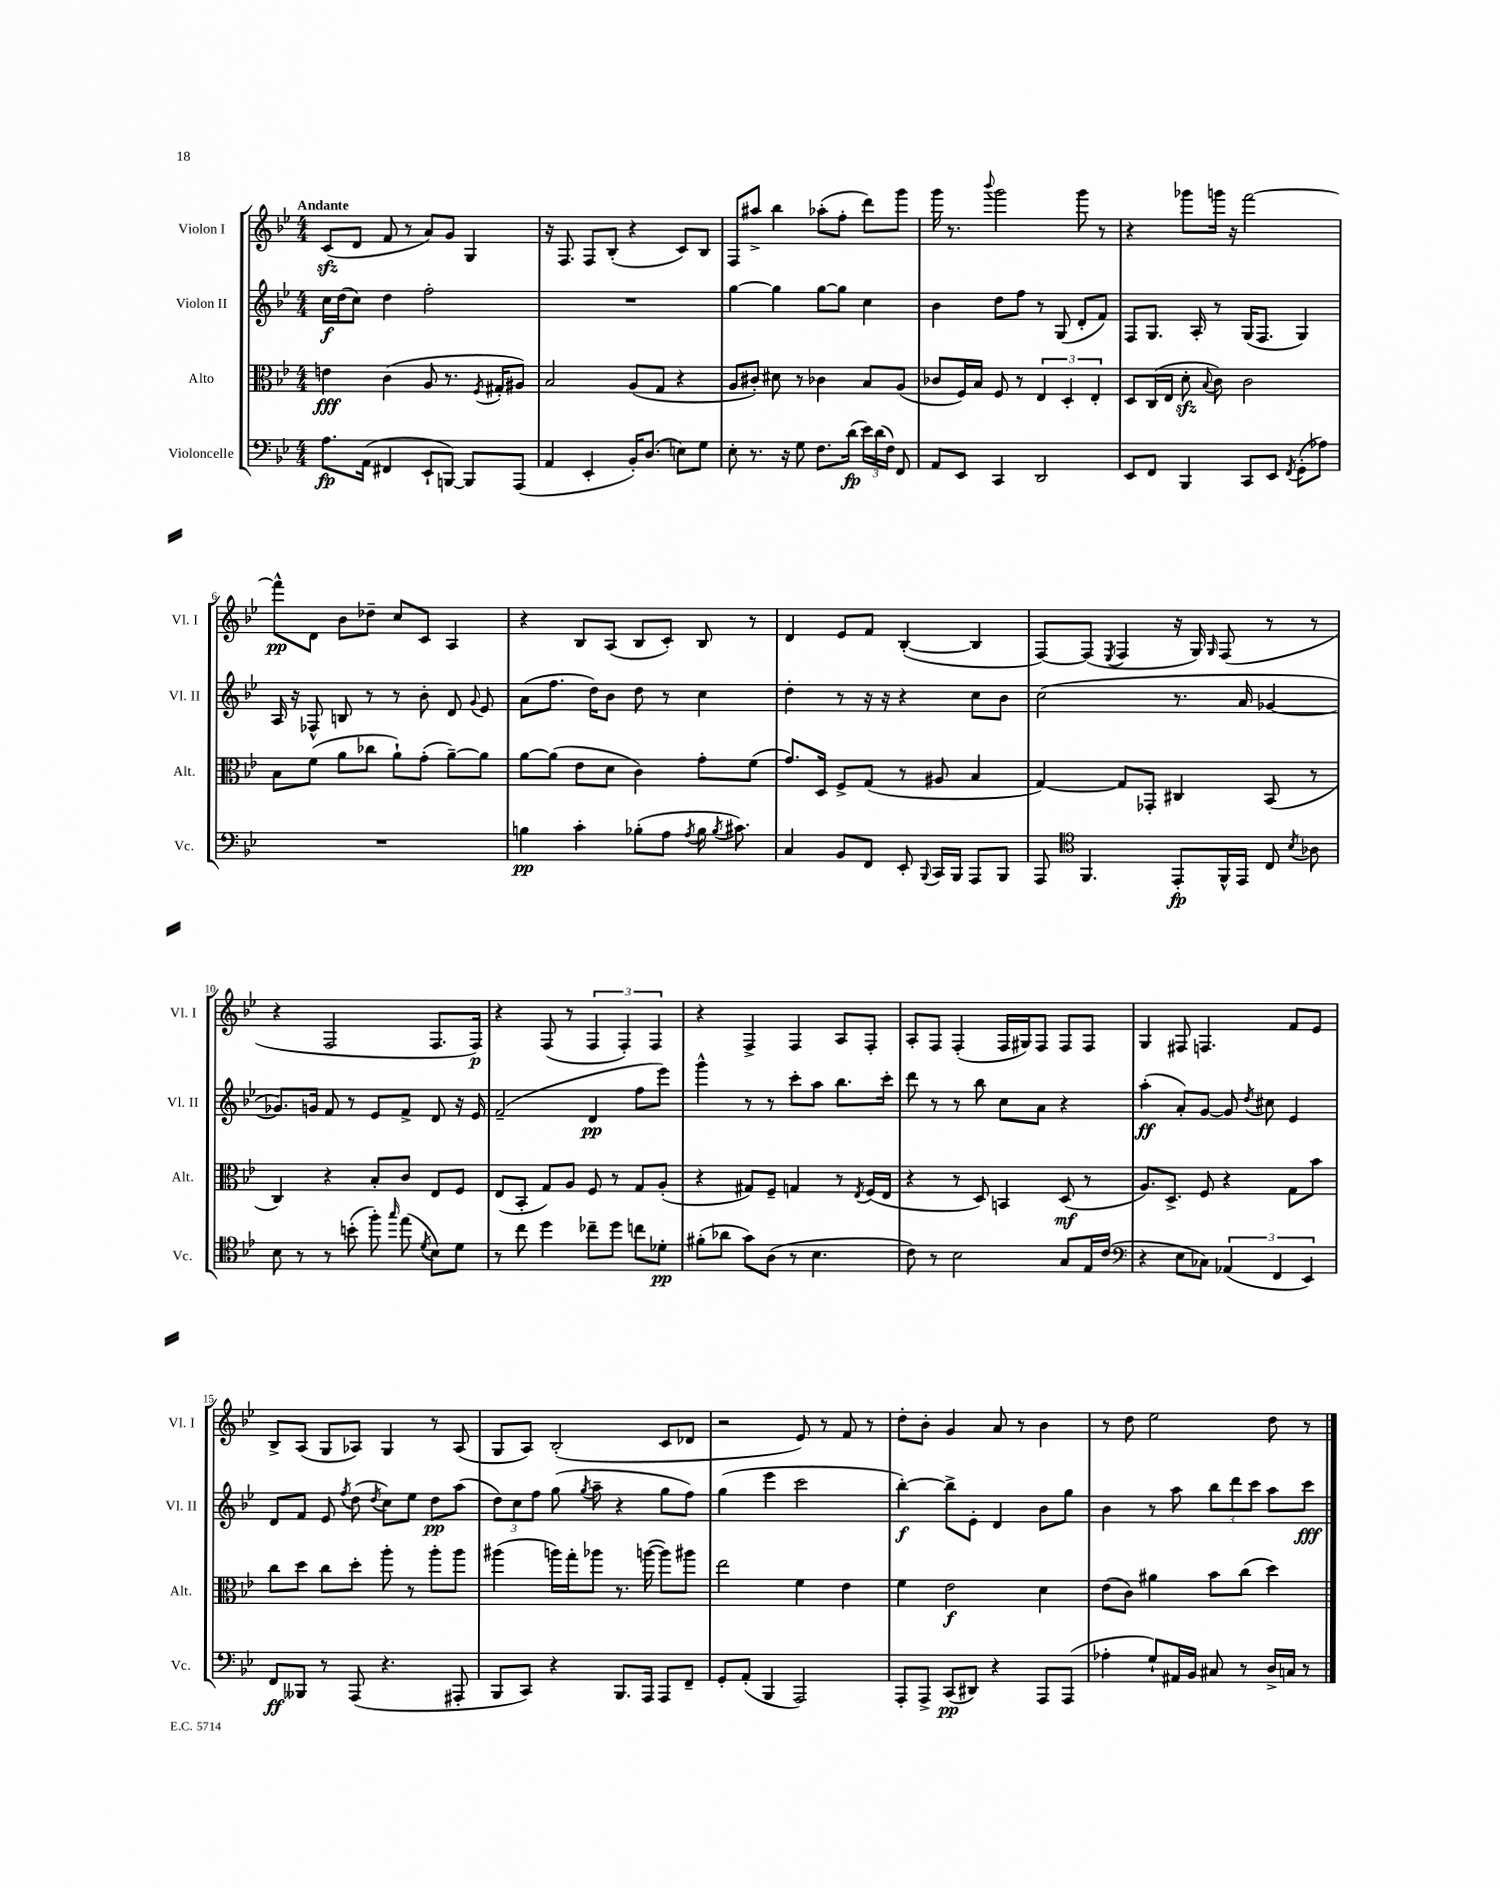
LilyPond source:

<<
\new StaffGroup <<
\new Staff = "s0" \with { instrumentName = "Violon I" shortInstrumentName = "Vl. I" } {
    \clef treble \key bes \major \numericTimeSignature \time 4/4 \tempo "Andante"
    \autoBeamOff c'8[\sfz( d'8] f'8 r8 a'8[) g'8] g4 |
    r16 f8. f8[ bes8]-.( r4 c'8[) bes8] |
    f8[ ais''8]-> bes''4 aes''8[-.( f''8]-. d'''8[) g'''8] |
    g'''16 r8. \appoggiatura { bes'''8 } g'''2 g'''8 r8 |
    r4 ges'''8[ g'''16] r16 f'''2~ |
    f'''8[-^\pp d'8] bes'8[ des''8]-- c''8[ c'8] a4 |
    r4 bes8[ a8]( bes8[ c'8]-.) bes8 r8 |
    d'4 ees'8[ f'8] bes4~-.( bes4 |
    f8[~) f8]( \acciaccatura { ees8 } f4 r16 g16) \grace { g16 } f8( r8 r8 |
    r4 f2 f8.[ f16]\p) |
    r4 f8( r8 \tuplet 3/2 { f4 f4-.) f4 } |
    r4 f4-> f4 a8[ f8]-. |
    a8[-. f8] f4-.( f16[ gis16) f8] f8[ f8] |
    g4 fis8 f4. f'8[ ees'8] |
    bes8[-> a8]( g8[ aes8]) g4 r8 aes8( |
    g8[ a8]) bes2-.( c'8[ des'8] |
    r2 ees'8) r8 f'8 r8 |
    d''8[-. bes'8]-. g'4 a'8 r8 bes'4 |
    r8 d''8 ees''2 d''8 r8 \bar "|." |
}
\new Staff = "s1" \with { instrumentName = "Violon II" shortInstrumentName = "Vl. II" } {
    \clef treble \key bes \major \numericTimeSignature \time 4/4
    \autoBeamOff c''16[\f d''16( c''8]) d''4 f''2-. |
    R1 |
    g''4~ g''4 g''8[~ g''8] c''4 |
    bes'4 d''8[ f''8] r8 g8( d'8[-. f'8]) |
    f8[ g8.] a16-. r8 g16[( f8.] g4) |
    a16 r16 fes8-^ b8 r8 r8 bes'8-. d'8 \appoggiatura { g'8 } ees'8 |
    a'8[( f''8.] d''16[) bes'8] d''8 r8 c''4 |
    d''4-. r8 r16 r16 r4 c''8[ bes'8] |
    c''2( r8. a'16 ges'4~ |
    ges'8.[) g'16] f'8 r8 ees'8[ f'8]-> d'8 r16 ees'16 |
    f'2--( d'4\pp f''8[ ees'''8]) |
    g'''4-^ r8 r8 c'''8[-. a''8] bes''8.[ c'''16]-. |
    d'''8 r8 r8 bes''8 c''8[ a'8] r4 |
    a''4-.\ff( a'8[-.) g'8]~ g'8 \acciaccatura { d''8 } cis''8 ees'4 |
    d'8[ f'8] ees'8 \acciaccatura { f''8 } d''8( \acciaccatura { d''8 } c''8[) ees''8] d''8[\pp a''8]( |
    \tuplet 3/2 { d''8[) c''8 f''8] } g''8( \acciaccatura { g''8 } a''8-- r4 g''8[ f''8]) |
    g''4( ees'''4 c'''2 |
    bes''4~-.\f) bes''8[-> ees'8]-. d'4 bes'8[ g''8] |
    bes'4 r8 a''8 \tuplet 3/2 { bes''8[ d'''8 c'''8] } a''8[ c'''8]\fff \bar "|." |
}
\new Staff = "s2" \with { instrumentName = "Alto" shortInstrumentName = "Alt." } {
    \clef alto \key bes \major \numericTimeSignature \time 4/4
    \autoBeamOff e'4\fff c'4( a8 r8. \acciaccatura { f8 } gis16[-. ais8]) |
    bes2 a8[( g8] r4 |
    a8[ cis'8]-.) dis'8 r8 ces'4 bes8[ a8]( |
    ces'8[ f16) bes16] f8 r8 \tuplet 3/2 { ees4 d4-. ees4-. } |
    d8[ c16( ees16] d'8-.\sfz \appoggiatura { bes8 } c'8) c'2 |
    bes8[ f'8]( a'8[ ces''8] a'8[-!) g'8]-.( a'8[~--) a'8] |
    a'8[~ a'8]( ees'8[ d'8] c'4) g'8[-. f'8]( |
    g'8.[) d16] f8[-> g8]( r8 ais8 bes4 |
    g4~) g8[ ges,8]-. cis4 bes,8( r8 |
    c4) r4 bes8[-. c'8] ees8[ f8] |
    ees8[( bes,8]-. g8[) a8] f8 r8 g8[ a8]-.( |
    r4 gis8[) f8]-- g4 r8 \acciaccatura { ees8 } f16[( ees16] |
    r4 r8 d8) b,4 d8\mf( r8 |
    a8.[) d8.]-> f8 r4 g8[ bes'8] |
    c''8[ d''8] c''8[ d''8]-. a''8-. r8 a''8[-. a''8] |
    ais''4( a''16[) g''16-. aes''8] r8. a''16~( a''8[) ais''8] |
    ees''2 f'4 ees'4 |
    f'4 ees'2\f d'4 |
    ees'8[( c'8]) ais'4 bes'8[ c''8]( d''4) \bar "|." |
}
\new Staff = "s3" \with { instrumentName = "Violoncelle" shortInstrumentName = "Vc." } {
    \clef bass \key bes \major \numericTimeSignature \time 4/4
    \autoBeamOff a8.[\fp a,16]( fis,4 ees,8[-! b,,8]~) b,,8[ a,,8]( |
    a,4 ees,4-. bes,16[-.) d8.]( e8[) g8] |
    ees8-. r8. r16 g8 f8.[ d'16]\fp( \tuplet 3/2 { ees'16[) d'16( f16]) } f,8 |
    a,8[ ees,8] c,4 d,2 |
    ees,8[ f,8] bes,,4 c,8[ ees,8] \acciaccatura { f,8 } g,8[-.( aes8]) |
    R1 |
    b4\pp c'4-. bes8[-.( a8] \acciaccatura { a8 } bes16 \acciaccatura { bes8 } cis'8.) |
    c4 bes,8[ f,8] ees,8-. \appoggiatura { bes,,8 } c,16[ bes,,16] a,,8[ bes,,8] |
    a,,8 \clef tenor f,4. ees,8[-.\fp f,16-^ ees,16] c8 \acciaccatura { bes8 } aes8 |
    bes8 r8 r8 b'8-.( f''8-.) \grace { g''16 } ees''8( \acciaccatura { d'8 } bes8[) d'8] |
    r8 c''8 d''4 ces''8[-- d''8] c''8[ des'8]-.\pp |
    fis'8[-.( aes'8] g'8[) a8]( r8 bes4. |
    c'8) r8 bes2 g8[ ees16 c'16]( |
    \clef bass r4 ees8[ ces8]) \tuplet 3/2 { aes,4( f,4 ees,4) } |
    f,8[\ff beses,,8] r8 a,,8( r4. ais,,8-. |
    bes,,8[ c,8]) r4 bes,,8.[ a,,16] a,,8[ f,8]-- |
    g,8[-. a,8]-.( bes,,4 a,,2) |
    a,,8[-. a,,8]-> c,8[\pp( dis,8]) r4 a,,8[ a,,8]( |
    aes4-. g8[-!) ais,16 bes,16] cis8 r8 d16[-> c16] r8 \bar "|." |
}
>>
>>
